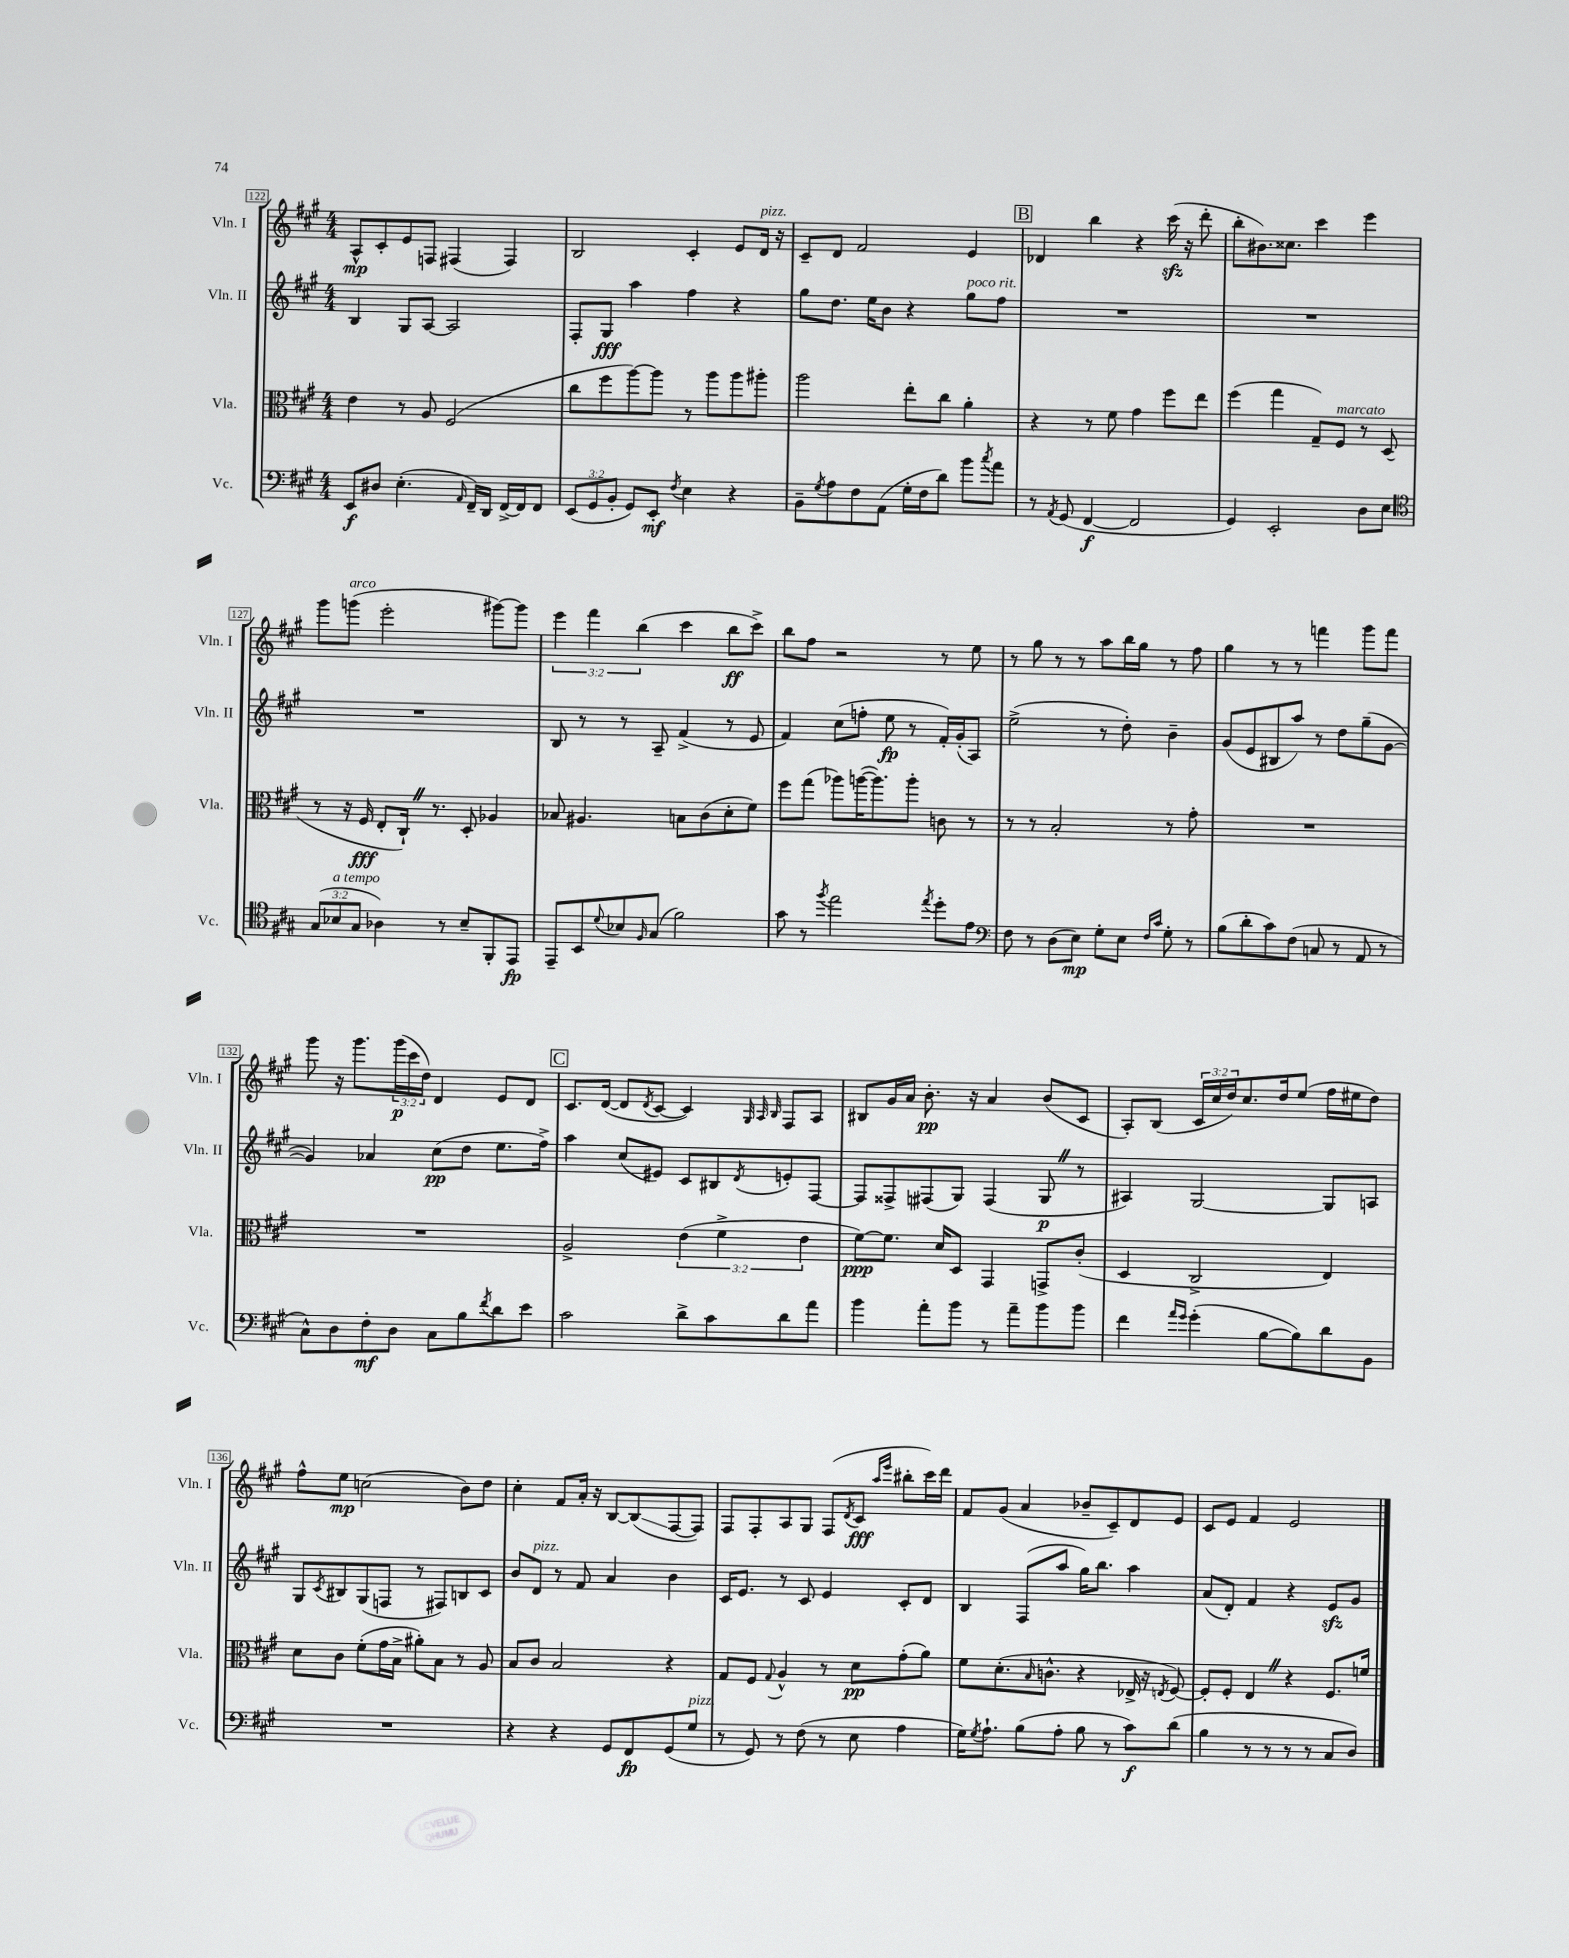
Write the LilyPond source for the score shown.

<<
\new StaffGroup <<
\new Staff = "s0" \with { instrumentName = "Vln. I" shortInstrumentName = "Vln. I" } {
    \clef treble \key a \major \numericTimeSignature \time 4/4 \override Staff.TupletNumber.text = #tuplet-number::calc-fraction-text
    a8-^\mp cis'8-. e'8 f8 fis4( fis4) |
    b2 cis'4-. e'8 d'16^\markup { \italic "pizz." } r16 |
    cis'8-- d'8 fis'2 e'4 |
    \mark \markup { \box "B" } des'4 b''4 r4 cis'''16\sfz( r16 d'''8-. |
    b''8-. bis'8.) cisis''8. cis'''4 e'''4 |
    gis'''8 g'''8^\markup { \italic "arco" }( e'''2-. gis'''8~) gis'''8 |
    \tuplet 3/2 { e'''4 fis'''4 b''4( } cis'''4 b''8\ff cis'''8->) |
    b''8 fis''8 r2 r8 e''8 |
    r8 gis''8 r8 r8 a''8 b''16 gis''16 r8 fis''8 |
    gis''4 r8 r8 f'''4 gis'''8 f'''8 |
    gis'''8 r16 gis'''8. \tuplet 3/2 { gis'''16\p( cis'''16 d''16) } d'4 e'8 d'8 |
    \mark \markup { \box "C" } cis'8. d'16~( d'8 \acciaccatura { d'8 } cis'8~ cis'4) \grace { gis32 a32 b32 } fis8 a8 |
    bis8 gis'16 a'16 b'8.-.\pp r16 a'4 b'8( cis'8 |
    a8-.) b8( \tuplet 3/2 { cis'16 cis''16 d''16) } cis''8. d''16 e''8( fis''16 eis''16 d''8) |
    fis''8-^ e''8\mp c''2( b'8) d''8 |
    cis''4-. fis'8 a'16-. r16 b8~ b8\glissando( fis8~ fis8) |
    fis8 fis8-. a8 gis8 fis8( \acciaccatura { d'8 } cis'8\fff \grace { a''16 e'''16 } bis''8-. cis'''16) d'''16 |
    fis'8 gis'8( a'4 bes'8-- cis'8--) d'8 e'8 |
    cis'8 e'8 fis'4 e'2 \bar "|." |
}
\new Staff = "s1" \with { instrumentName = "Vln. II" shortInstrumentName = "Vln. II" } {
    \clef treble \key a \major \numericTimeSignature \time 4/4
    b4 gis8 a8~ a2 |
    fis8-. gis8\fff a''4 fis''4 r4 |
    gis''8 d''8. e''16 b'8 r4 gis''8^\markup { \italic "poco rit." } fis''8 |
    \mark \markup { \box "B" } R1 |
    R1 |
    R1 |
    b8 r8 r8 a8-- fis'4->( r8 e'8 |
    fis'4) cis''8( f''8-. e''8\fp r8 fis'16-.) gis'16-.( a8) |
    e''2->( r8 d''8-.) b'4-- |
    gis'8( e'8 bis8 a''8) r8 d''8 gis''8--( gis'8~ |
    gis'4) aes'4 cis''8\pp( d''8 e''8. fis''16->) |
    \mark \markup { \box "C" } a''4 cis''8( eis'8) cis'8 bis8 \acciaccatura { d'8 } e'8-. fis8~ |
    fis8 fisis8-> fis8( gis8) fis4( gis8\p \once \override BreathingSign.text = \markup { \musicglyph "scripts.caesura.straight" } \breathe r8 |
    ais4) gis2~ gis8 a8 |
    gis8 \acciaccatura { cis'8 } bis8 gis8( f8 r8 fis8) b8 cis'8 |
    b'8 d'8^\markup { \italic "pizz." } r8 fis'8 a'4 b'4 |
    cis'16 e'8. r8 cis'8 e'4 cis'8-. d'8 |
    b4 fis8( a''8 gis''16) b''8. a''4 |
    a'8( d'8-.) fis'4 r4 e'8\sfz gis'8 \bar "|." |
}
\new Staff = "s2" \with { instrumentName = "Vla." shortInstrumentName = "Vla." } {
    \clef alto \key a \major \numericTimeSignature \time 4/4 \override Staff.TupletNumber.text = #tuplet-number::calc-fraction-text
    e'4 r8 a8 fis2( |
    cis''8 fis''8 a''8~) a''8 r8 a''8 a''8 ais''8-. |
    a''2 e''8-. cis''8 a'4-. |
    \mark \markup { \box "B" } r4 r8 fis'8 gis'4 fis''8 e''8 |
    fis''4( gis''4 gis8--) fis8^\markup { \italic "marcato" } r8 d8( |
    r8 r16 fis16\fff e8-. cis16-!) \once \override BreathingSign.text = \markup { \musicglyph "scripts.caesura.straight" } \breathe r8. d8-. aes4 |
    bes8 ais4. b8 cis'8( d'8-. fis'8) |
    fis''8 gis''8( aes''8) a''16~( a''8.) a''8-. c'8 r8 |
    r8 r8 b2-. r8 gis'8-. |
    R1 |
    R1 |
    \mark \markup { \box "C" } a2-> \tuplet 3/2 { e'4( fis'4-> e'4 } |
    fis'8~\ppp) fis'8. d'16 d8 gis,4 g,8-> cis'8-.( |
    d4 cis2-> e4) |
    d'8 cis'8 fis'8-.( gis'16 b16-> ais'8-.) b8 r8 a8 |
    b8 cis'8 b2 r4 |
    gis8 fis8 \appoggiatura { gis8 } a4-^ r8 d'8\pp gis'8-.( a'8) |
    fis'8 d'8.-.( \grace { b16 } c'8.-^ r4 ees16-> r16 \acciaccatura { e8 } fis8~) |
    fis8-. fis8-. e4 \once \override BreathingSign.text = \markup { \musicglyph "scripts.caesura.straight" } \breathe r4 fis8. f'16 \bar "|." |
}
\new Staff = "s3" \with { instrumentName = "Vc." shortInstrumentName = "Vc." } {
    \clef bass \key a \major \numericTimeSignature \time 4/4 \override Staff.TupletNumber.text = #tuplet-number::calc-fraction-text
    e,8\f dis8 e4.-.( \grace { a,16 } fis,16--) d,16 fis,16~-> fis,16 fis,8 |
    \tuplet 3/2 { e,8( gis,8 b,8-. } gis,8) e,8-.\mf \acciaccatura { fis8 } e4 r4 |
    b,8-- \acciaccatura { gis8 } a8 fis8 a,8( gis16-. fis16 d'8) b'8 \acciaccatura { cis''8 } a'8 |
    \mark \markup { \box "B" } r8 \acciaccatura { a,8 } gis,8( fis,4~\f fis,2 |
    gis,4) e,2-. d8 e8 |
    \clef tenor \tuplet 3/2 { gis8( bes8^\markup { \italic "a tempo" } gis8 } aes4) r8 bes8-- fis,8-. e,8\fp |
    e,8-- b,8 \appoggiatura { d'8 } bes8 \grace { fis16 } gis8( fis'2) |
    gis'8 r8 \acciaccatura { fis''8 } e''2 \acciaccatura { e''8 } d''8-. e'8 |
    \clef bass fis8 r8 d8( e8\mp) gis8-. e8 \grace { fis16 cis'16 } gis8-. r8 |
    b8( d'8-. cis'8) fis8( c8 r8 a,8 r8 |
    cis8-^) d8 fis8-.\mf d8 cis8 b8 \acciaccatura { fis'8 } d'8 e'8 |
    \mark \markup { \box "C" } cis'2 d'8-> cis'8 d'8 a'8 |
    b'4 a'8-. b'8 r8 a'8-- b'8 b'8 |
    fis'4 \grace { a'16 gis'16 } gis'4-.( b8~ b8) d'8 b,8 |
    R1 |
    r4 r4 gis,8 fis,8\fp gis,8( gis8^\markup { \italic "pizz." } |
    r8 gis,8) r8 fis8( r8 e8 a4 |
    gis16) \acciaccatura { gis8 } a8.-! b8( a8-. b8 r8 cis'8\f) d'8( |
    b4 r8 r8 r8 r8 cis8 d8) \bar "|." |
}
>>
>>
\layout { \context { \Score currentBarNumber = #122 \override BarNumber.stencil = #(make-stencil-boxer 0.1 0.3 ly:text-interface::print) } }
